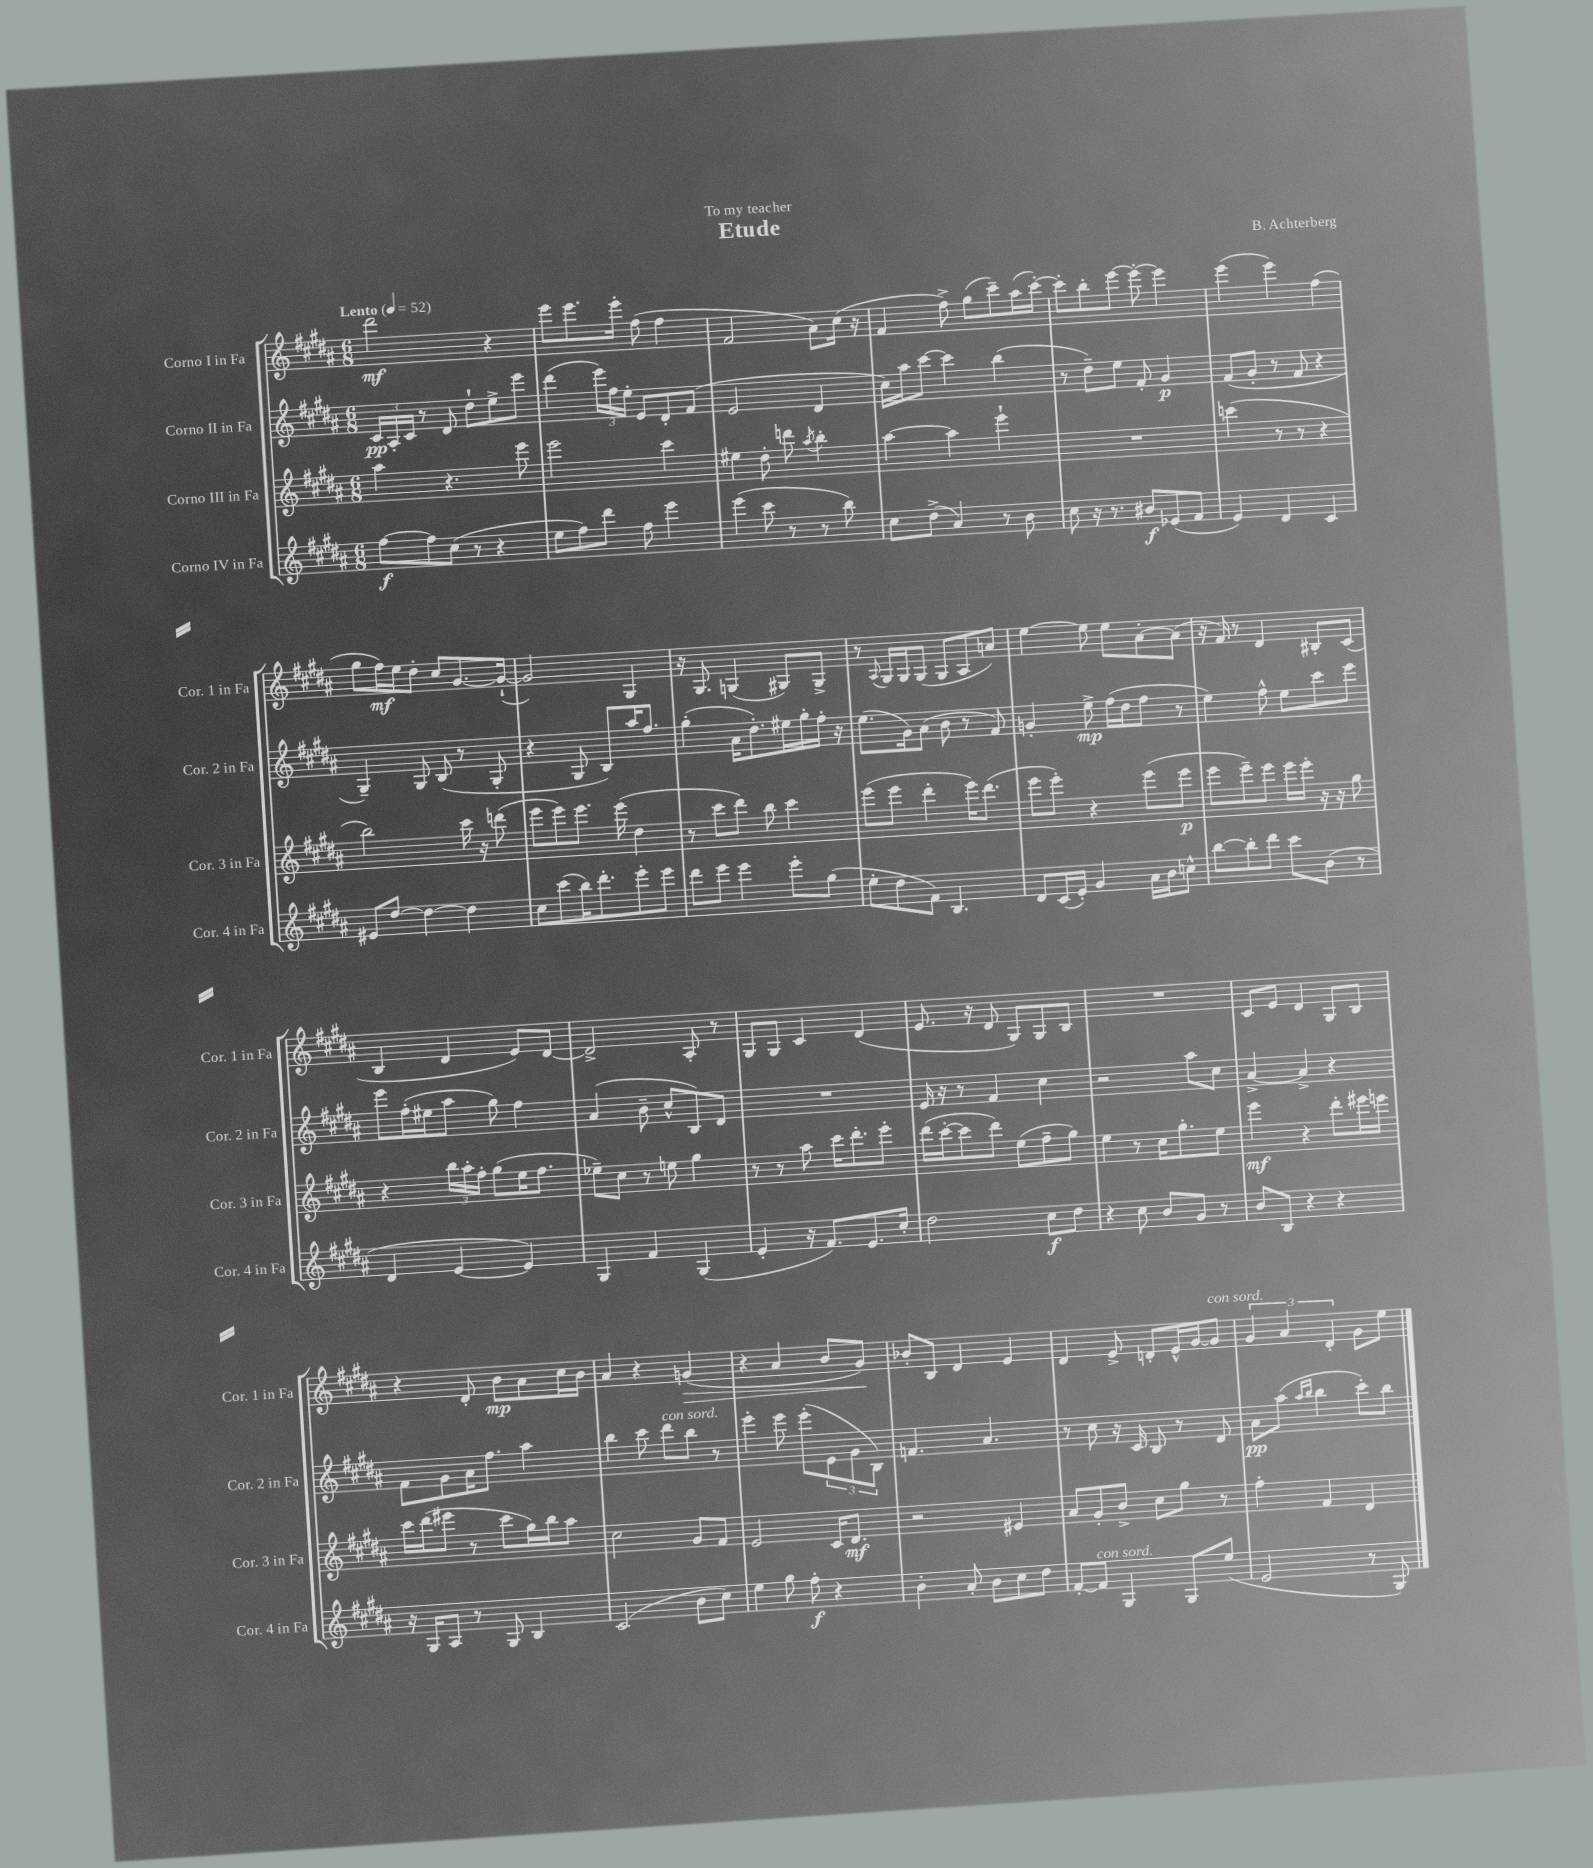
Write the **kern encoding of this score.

**kern	**kern	**kern	**kern
*staff4	*staff3	*staff2	*staff1
*clefG2	*clefG2	*clefG2	*clefG2
*k[f#c#g#d#a#]	*k[f#c#g#d#a#]	*k[f#c#g#d#a#]	*k[f#c#g#d#a#]
*M6/8	*M6/8	*M6/8	*M6/8
*MM52	*MM52	*MM52	*MM52
[8ff#\L	4aa#\	24c#/LL	2ddd#\
.	.	24A#'/	.
.	.	24c#/JJ	.
8ff#\]	.	8r	.
(8cc#\J	4.r	8d#/	.
8r	.	8dd#`\L	.
4r	.	8ee^\	4r
.	8eee\	8eee\J	.
=	=	=	=
8ee\L	2eee\	(4ddd#\	8eee\L
8ff#\)	.	.	8.eee\
8ddd#\J	.	24eee\LL)	.
.	.	24ff#\	.
.	.	.	16eee'\Jk
.	.	24ee'\JJ	.
8ff#\	.	8e/L	(8ff#\
4eee\	4ccc#\	8d#'/	4ff#\
.	.	(8f#/J	.
=	=	=	=
(4eee\	4ee#\	2e/	2f#/
8ccc#\	8dd#'\	.	.
8r	8ddd\	.	.
.	8qaa#/	.	.
8r	4bb'\	4d#/	8a#\L)
8bb\)	.	.	(16cc#\Jk
.	.	.	16r
=	=	=	=
8cc#\L	[4aa#\	16cc#\LL)	4f#/
.	.	16aa#\J	.
(8dd#^\J	.	[8ccc#\J	.
4a#/)	4aa#\]	4ccc#\]	8ff#^\)
.	.	.	(8gg#\L
8r	4eee`\	(4bb\	8ccc#~\)
8b\	.	.	(16aa#\L
.	.	.	[16ccc#'\JJ)
=	=	=	=
8cc#\	2.r	8r	8ccc#'\]L
16r	.	8dd#~\L)	8bb'\
8.r	.	.	.
.	.	8ee\J	[8eee\J
8b#/L	.	8f#'/	8eee'\_
(8e-/	.	4g#/	4eee\]
8f#/J	.	.	.
=	=	=	=
4e/)	(4ccc\	(8f#/L	(4eee\
.	.	8g#'/J	.
4d#/	8r	8r	4eee\)
.	8r	8f#/	.
4c#/	4r	4r	(4ff#\
=	=	=	=
8e#/L	2bb\)	4G#~/)	8gg#\L
[8dd#/J	.	.	16ff#\L)
.	.	.	16ee\J
4dd#\_	.	8G#/	8dd#'\J
.	.	(8B/	8cc#/L
4dd#\]	16ccc#\	8r	[8.g#/
.	16r	.	.
.	(8ddd\	8G#'/	.
.	.	.	(16g#`/_Jk
=	=	=	=
8cc#\L	8eee\L	4r	2g#/])
(8ccc#\	8eee\)	.	.
16bb\K)	8.eee\J	8G#/	.
8.ddd#'\	.	.	.
.	.	8B/L)	.
.	(16eee\	.	.
8eee'\	4dd#\	16aa#/K	4G#/
.	.	8.ff#/J	.
8eee\J	.	.	.
=	=	=	=
8ddd#\L	8r	(4gg#'\	16r
.	.	.	8.G#/
8eee\J	8ccc#\L	.	.
4eee\	8ddd#\J)	16a#\LK	(4G/
.	.	8.dd#'\)	.
.	8bb\	.	.
8eee'\L	4ccc#\	16ee#\L	8G#/L)
.	.	16gg#'\	.
(8gg#\J	.	16ff#'\JJ	8G#^/J
.	.	16r	.
=	=	=	=
8ee'\L	(8eee\L	(8.ee\L	8r
.	.	.	8qqA#/
8dd#\	8eee\J	.	16G#/LL
.	.	16g#\k)	16G#/J
8f#\J)	4ddd#'\	(8a#\J	(8G#/J
4.B/	.	8b\	8G#/L
.	16eee\LK)	8r	8A#/
.	(8.ddd#\J	.	.
.	.	8f#/)	8a/J)
=	=	=	=
8d#/L	8eee\L	4g'/	[4ee\
(16c#/L	8eee'\J)	.	.
16e'/JJ)	.	.	.
4g#/	4r	8ee^\	8ee\]
.	.	(16ff#\LL	8ee\L
.	.	16dd#\J	.
16a#\LL	(8eee\L	8ff#\J	[8a#'\
16b\J	.	.	.
8cc^^\J	8eee\J	8r	(8a#\]J
=	=	=	=
[8bb\L	8eee\L	4ee\)	16r
.	.	.	16f#/)
8bb'\]	8eee~\)	.	8r
8ddd#\J	8eee\J	8ff#^^\	4d#/
8ccc#\L	16eee\LL	8ee\L	.
.	16eee'\JJ	.	.
(8b\J	16r	8ccc#\	8B#'/L
.	16r	.	.
8r	8gg#\	8eee\J	(8c#/J
=	=	=	=
4d#/	4r	8eee\L	4B/
.	.	(16ff#'\L	.
.	.	16ee#\J	.
[4e/	24bb\LL	8aa#\J	4d#/
.	24aa#'\	.	.
.	24ff#'\JJ	.	.
.	(8gg#\L	8gg#\)	.
4e/])	16ee\K	4ff#\	8e/L)
.	8.ff#\J	.	.
.	.	.	[8d#/J
=	=	=	=
4G#/	8ee-~\L)	(4a#/	2d#^/]
.	8cc#\J	.	.
4f#/	8r	8b~\	.
.	8ee\	8cc#^^/L	.
(4G#/	4gg#\	8B/)	8A#'/
.	.	8d#/J	8r
=	=	=	=
4e'/	8r	2.r	8G#/L
.	8r	.	8G#/J
16r	8aa#\	.	4c#/
8.f#/L)	.	.	.
.	16ccc#\LK	.	.
.	8.ddd#'\	.	.
8.e/	.	.	(4d#/
.	8eee'\J	.	.
16cc#'/Jk	.	.	.
=	=	=	=
2dd#\	(16ddd#\LL	16e/	8.e/
.	[16ccc#'\J	16r	.
.	8ccc#\]	8r	.
.	.	.	16r
.	8ddd#\J)	4f#/	8d#/
.	(8ee\L	.	8G#/L)
8cc#\L	8ff#~\	4cc#\	8G#/
8dd#\J	8gg#\J)	.	8B/J
=	=	=	=
4r	4ee\	2r	2.r
8cc#\	8r	.	.
8b/L	16cc#\LK	.	.
.	8.gg#'\	.	.
8g#/J	.	8aa#\L	.
8r	8ee\J	8cc#\J	.
=	=	=	=
8b/L	4eee\	[4a#^/	8c#/L
8B/J	.	.	8e/J
4r	4r	4a#^/]	4d#/
4r	8ddd#'\L	4r	8G#/L
.	16eee#\L	.	8B/J
.	16eee\JJ	.	.
=	=	=	=
16r	16ccc#\LL	8f#\L	4r
16G#/LK	(16ddd#\J	.	.
8A#/J	8eee#\J	8g#\	.
8r	8r	16a#\K	8d#'/
.	.	8.ff#\J	.
8G#/	8ccc#\L	.	8b\L
4B/	16gg#\L)	4aa#\	8a#\
.	16bb\J	.	.
.	8aa#\J	.	16cc#\L
.	.	.	16b\JJ
=	=	=	=
(2c#/	2cc#\	4bb\	4a#/
.	.	8ccc#\	4r
.	.	8ddd#\L	.
8b\L	8g#/L	8bb\J	(4g/
8cc#\J)	8f#/J	8r	.
=	=	=	=
4ee\	2e/	4eee'\	4r
8gg#\	.	8eee\	4a#/
8ff#'\	.	(8eee'\L	.
4r	16c#/LK	12e\	8b/L
.	8.d#/J	.	.
.	.	12g#\	.
.	.	.	8g#/J)
.	.	12B\J)	.
=	=	=	=
4b'\	2r	4.f/	8b-'/L
.	.	.	8B/J
8a#'/	.	.	4d#/
8b\L	.	4.a#/	.
8cc#\	4e#/	.	4e/
8dd#\J	.	.	.
=	=	=	=
[8f#'/L	8a#/L	8r	4d#/
8f#/]J	8g#'/	8cc#\	.
4G#/	8b^/J	16r	8e^/
.	.	16c#/	.
.	8cc#\L	8B/	8d'/L
8G#/L	8gg#\J	8r	16e^^/L
.	.	.	[16g#/J
(8ee/J	8r	8d#/	8g#/]J
=	=	=	=
2e/	4ff#'\	8a#\L	6g#/
.	.	(8aa#\J	.
.	.	.	6a#/
.	.	16qqaa#/LL	.
.	.	16qqbb/JJ	.
.	4f#/	4bb\	.
.	.	.	6d#'/
8r	4d#/	8ccc#'\L)	8g#\L
8G#/)	.	8bb\J	8ee\J
==	==	==	==
*-	*-	*-	*-
